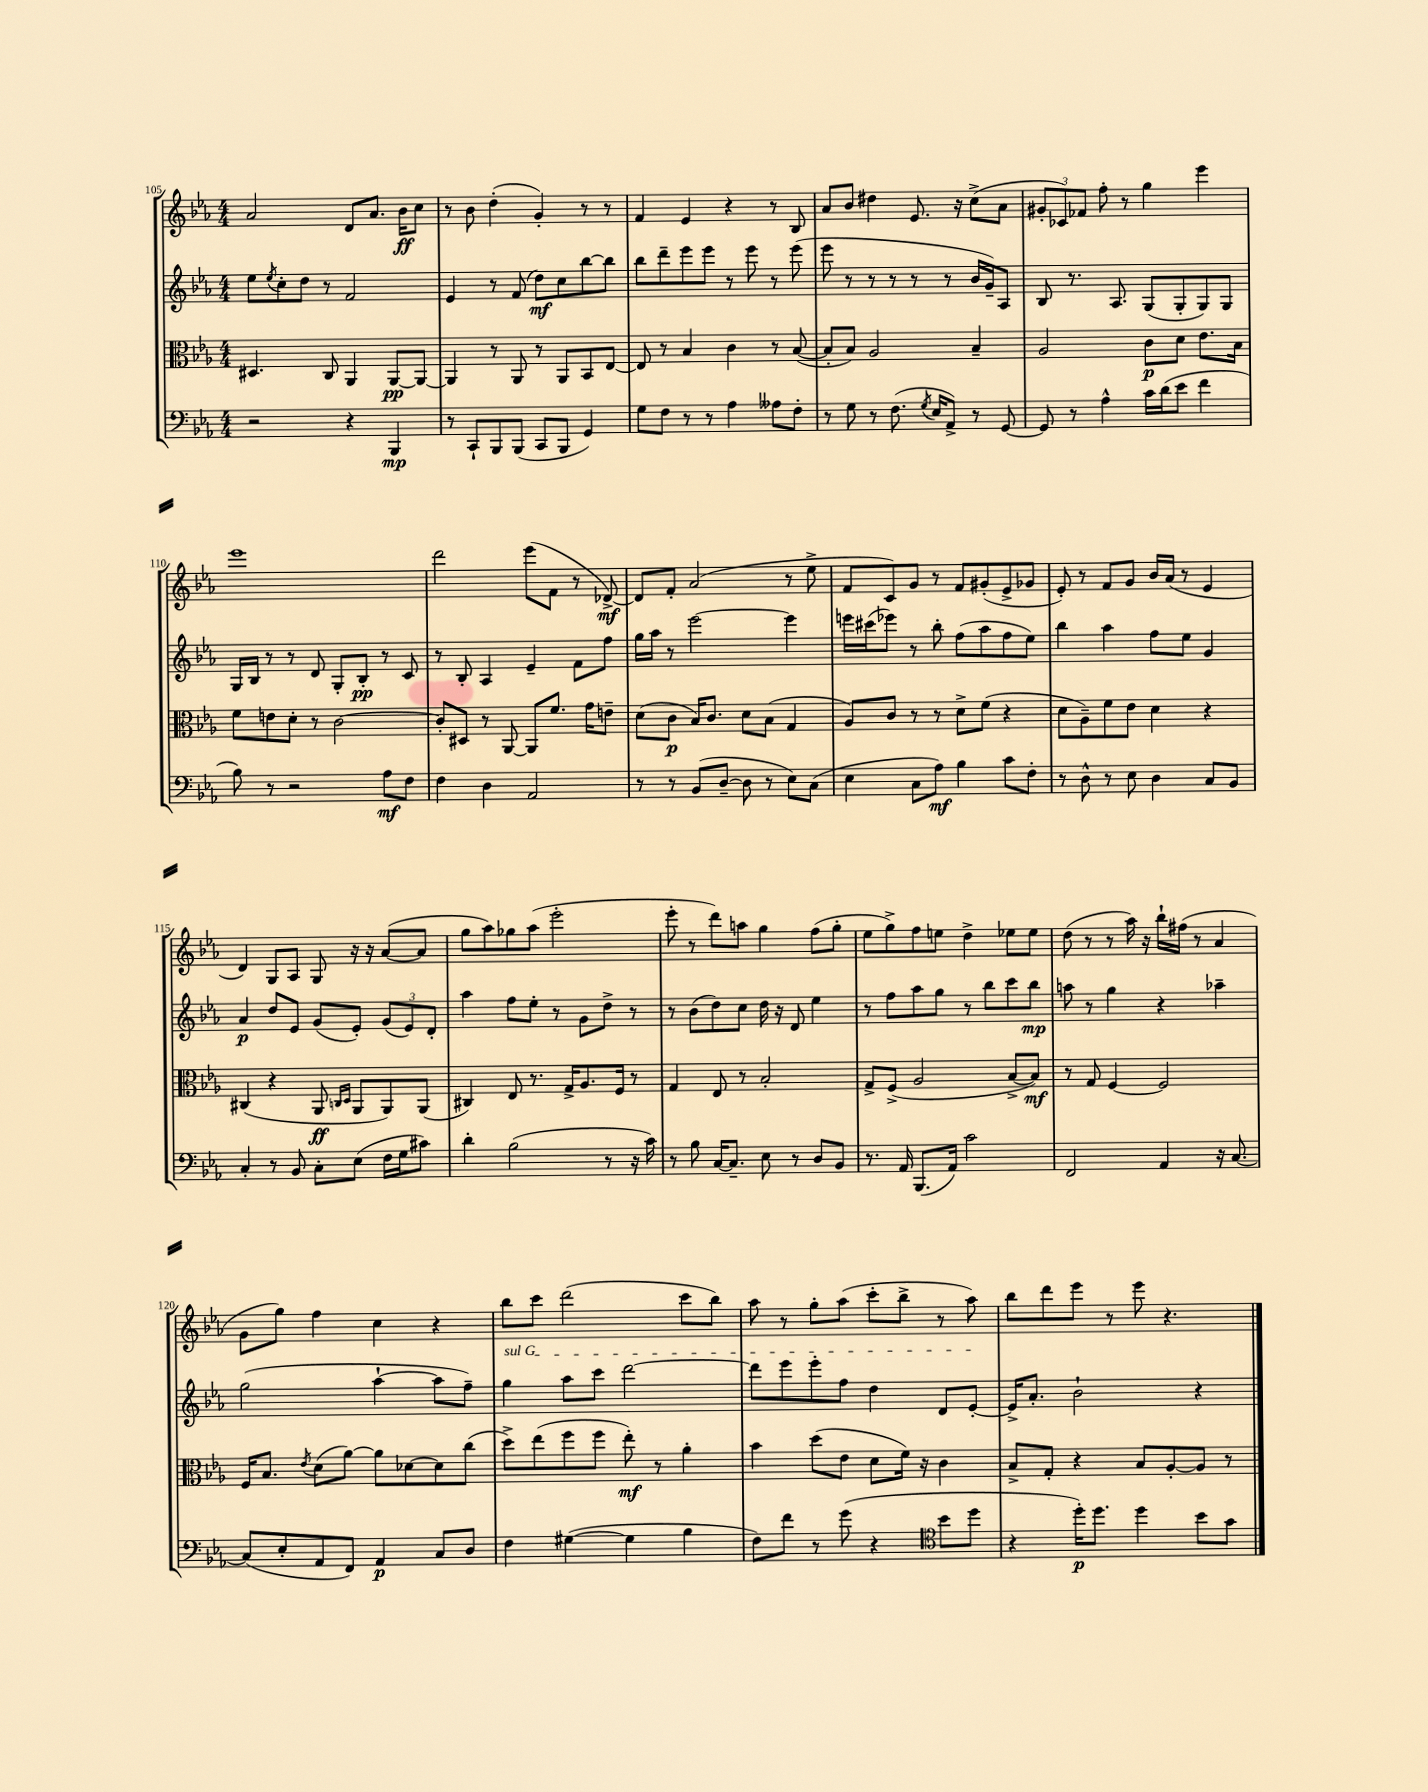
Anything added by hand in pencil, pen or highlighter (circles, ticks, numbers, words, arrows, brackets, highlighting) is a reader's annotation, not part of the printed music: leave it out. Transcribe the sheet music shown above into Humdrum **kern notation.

**kern	**dynam	**kern	**dynam	**kern	**dynam	**kern	**dynam
*part4	*part4	*part3	*part3	*part2	*part2	*part1	*part1
*staff4	*staff4	*staff3	*staff3	*staff2	*staff2	*staff1	*staff1
*clefF4	*	*clefC3	*	*clefG2	*	*clefG2	*
*k[b-e-a-]	*	*k[b-e-a-]	*	*k[b-e-a-]	*	*k[b-e-a-]	*
*M4/4	*	*M4/4	*	*M4/4	*	*M4/4	*
=105	=105	=105	=105	=105	=105	=105	=105
2r	.	4.D#X/	.	8ee-\L	.	2a-/	.
.	.	.	.	8qee-/	.	.	.
.	.	.	.	8cc'\	.	.	.
.	.	.	.	8dd\J	.	.	.
.	.	8C/	.	8r	.	.	.
4r	.	4AA-/	.	2f/	.	8d/L	.
.	.	.	.	.	.	8.a-/J	.
4BBB-/	mp	[8AA-/L	pp	.	.	.	.
.	.	.	.	.	.	16b-\KL	ff
.	.	8AA-/J_	.	.	.	8cc\J	.
=106	=106	=106	=106	=106	=106	=106	=106
8r	.	4AA-/]	.	4e-/	.	8r	.
8CC`/L	.	.	.	.	.	8b-\	.
8BBB-/	.	8r	.	8r	.	(4dd'\	.
(8BBB-/J	.	8AA-/	.	(8f/	.	.	.
8CC/L	.	8r	.	8dd\L)	mf	4g'/)	.
8BBB-/J	.	8AA-/L	.	8cc\	.	.	.
4GG/)	.	8BB-/	.	[8bb-\	.	8r	.
.	.	[8E-/J	.	8bb-\J]	.	8r	.
=107	=107	=107	=107	=107	=107	=107	=107
8G\L	.	8E-/]	.	8bb-\L	.	4f/	.
8F\J	.	8r	.	8ddd~\	.	.	.
8r	.	4B-/	.	8eee-\	.	4e-/	.
8r	.	.	.	8eee-\J	.	.	.
4A-\	.	4c\	.	8r	.	4r	.
.	.	.	.	8eee-\	.	.	.
8A--X\L	.	8r	.	8r	.	8r	.
8F'\J	.	([8B-/	.	(8eee-\	.	8B-/	.
=108	=108	=108	=108	=108	=108	=108	=108
8r	.	8B-'/L]	.	8eee-\	.	8a-/L	.
8G\	.	8B-/J)	.	8r	.	8b-/J	.
8r	.	2A-/	.	8r	.	4dd#X\	.
(8.F\	.	.	.	8r	.	.	.
.	.	.	.	8r	.	8.e-/	.
8qG/	.	.	.	.	.	.	.
16E-/KL	.	.	.	.	.	.	.
8AA-^/J)	.	.	.	8r	.	.	.
.	.	.	.	.	.	16r	.
8r	.	4B-~/	.	16b-/LL	.	(8cc^\L	.
.	.	.	.	16g~/J)	.	.	.
[8GG/	.	.	.	8A-/J	.	8a-\J	.
=109	=109	=109	=109	=109	=109	=109	=109
8GG/]	.	2A-/	.	8B-/	.	12g#X'/L	.
.	.	.	.	.	.	12c-X/)	.
8r	.	.	.	8.r	.	.	.
.	.	.	.	.	.	12f-X/J	.
4A-^^\	.	.	.	.	.	8ff'\	.
.	.	.	.	8.A-/	.	.	.
.	.	.	.	.	.	8r	.
16c\LL	.	8c\L	p	(8G/L	.	4gg\	.
(16d\J	.	.	.	.	.	.	.
8e-\J	.	8d\J	.	8G'/	.	.	.
4f\	.	8.e-\L	.	8G/)	.	4eee-\	.
.	.	.	.	8G/J	.	.	.
.	.	16B-\Jk	.	.	.	.	.
!!LO:LB:g=z
=110	=110	=110	=110	=110	=110	=110	=110
8B-\)	.	8f\L	.	16G/LL	.	1eee-	.
.	.	.	.	16B-/JJ	.	.	.
8r	.	8en\	.	8r	.	.	.
2r	.	8d'\J	.	8r	.	.	.
.	.	8r	.	8d/	.	.	.
.	.	[2c\	.	8G'/L	.	.	.
.	.	.	.	8B-'/J	pp	.	.
8A-\L	mf	.	.	8r	.	.	.
8F\J	.	.	.	8c/	.	.	.
=111	=111	=111	=111	=111	=111	=111	=111
4F\	.	8c'/L]	.	8r	.	2ddd\	.
.	.	8D#X/J	.	8B-'/	.	.	.
4D\	.	8r	.	4A-/	.	.	.
.	.	[8AA-/	.	.	.	.	.
2AA-/	.	8AA-/L]	.	4e-~/	.	(8eee-\L	.
.	.	8.f/J	.	.	.	8f\J	.
.	.	.	.	8f\L	.	8r	.
.	.	16g\KL	.	.	.	.	.
.	.	8en~\J	.	8ff\J	.	[8d-X^/)	mf
=112	=112	=112	=112	=112	=112	=112	=112
8r	.	(8d\L	.	16gg\LL	.	8d-/L]	.
.	.	.	.	16aa-\JJ	.	.	.
8r	.	8c\J	p	8r	.	8f'/J	.
(8BB-/L	.	16B-/KL)	.	[2eee-\	.	(2a-/	.
.	.	8.c/J	.	.	.	.	.
[8D~/J	.	.	.	.	.	.	.
8D\]	.	8d\L	.	.	.	.	.
8r	.	(8B-\J	.	.	.	.	.
8E-\L)	.	4G/	.	4eee-\]	.	8r	.
(8C\J	.	.	.	.	.	8ee-^\	.
=113	=113	=113	=113	=113	=113	=113	=113
4E-\	.	8A-/L)	.	16eeen\LL	.	8f/L	.
.	.	.	.	(16ccc#X\J	.	.	.
.	.	8c/J	.	8eee-X\J)	.	8c/)	.
8C\L	.	8r	.	8r	.	8g/J	.
8A-\J)	mf	8r	.	8bb-'\	.	8r	.
4B-\	.	8d^\L	.	(8ff\L	.	8f/L	.
.	.	(8f\J	.	8aa-\	.	(8g#X'/	.
8c\L	.	4r	.	8ff\	.	8e-^/	.
8F'\J	.	.	.	8ee-\J)	.	8g-X/J	.
=114	=114	=114	=114	=114	=114	=114	=114
8r	.	8d\L	.	4bb-\	.	8e-'/)	.
8D^^\	.	8A-~\)	.	.	.	8r	.
8r	.	8f\	.	4aa-\	.	8f/L	.
8E-\	.	8e-\J	.	.	.	8g/J	.
4D\	.	4d\	.	8ff\L	.	16b-/LL	.
.	.	.	.	.	.	(16a-/JJ	.
.	.	.	.	8ee-\J	.	8r	.
8C/L	.	4r	.	4g/	.	4e-/	.
8BB-/J	.	.	.	.	.	.	.
!!LO:LB:g=z
=115	=115	=115	=115	=115	=115	=115	=115
4C'/	.	(4C#X/	.	4a-/	p	4d/)	.
8r	.	4r	.	8dd/L	.	8G/L	.
8BB-/	.	.	.	8e-/J	.	8A-/J	.
8C'\L	.	8AA-/	ff	(8g/L	.	8G/	.
.	.	16qqCn/LL	.	.	.	.	.
.	.	16qqD/JJ	.	.	.	.	.
(8E-\J	.	8AA-/L	.	8e-'/J)	.	16r	.
.	.	.	.	.	.	16r	.
16F\LL	.	8AA-/)	.	(12g/L	.	([8a-/L	.
16G\J	.	.	.	.	.	.	.
.	.	.	.	12e-/)	.	.	.
8c#X\J)	.	(8AA-/J	.	.	.	8a-/J]	.
.	.	.	.	12d'/J	.	.	.
=116	=116	=116	=116	=116	=116	=116	=116
4d'\	.	4C#X/)	.	4aa-\	.	8gg\L	.
.	.	.	.	.	.	8aa-\)	.
(2B-\	.	8E-/	.	8ff\L	.	8gg-X\	.
.	.	8.r	.	8ee-'\J	.	(8aa-\J	.
.	.	.	.	8r	.	2eee-'\	.
.	.	16G^/KL	.	.	.	.	.
.	.	8.A-/	.	8g\L	.	.	.
8r	.	.	.	8dd^\J	.	.	.
.	.	16F/Jk	.	.	.	.	.
16r	.	8r	.	8r	.	.	.
16c\)	.	.	.	.	.	.	.
=117	=117	=117	=117	=117	=117	=117	=117
8r	.	4G/	.	8r	.	8eee-'\	.
8B-\	.	.	.	(8b-\L	.	8r	.
[16C/KL	.	8E-/	.	8dd\)	.	8ddd\L)	.
8.C~/J]	.	.	.	.	.	.	.
.	.	8r	.	8cc\J	.	8aan\J	.
8E-\	.	2B-'/	.	16dd\	.	4gg\	.
.	.	.	.	16r	.	.	.
8r	.	.	.	8d/	.	.	.
8D/L	.	.	.	4ee-\	.	(8ff\L	.
8BB-/J	.	.	.	.	.	8gg'\J	.
=118	=118	=118	=118	=118	=118	=118	=118
8.r	.	8G^/L	.	8r	.	8ee-\L	.
.	.	(8F^/J	.	8ff\L	.	8gg^\)	.
16AA-/	.	.	.	.	.	.	.
(8.BBB-/L	.	2A-/	.	8aa-\	.	8ff\	.
.	.	.	.	8gg\J	.	8een\J	.
16AA-/Jk)	.	.	.	.	.	.	.
2c\	.	.	.	8r	.	4dd^\	.
.	.	.	.	8bb-\L	.	.	.
.	.	[8B-^/L	.	8ccc\	.	8ee-X\L	.
.	.	8B-/J])	mf	8bb-\J	mp	8ee-\J	.
=119	=119	=119	=119	=119	=119	=119	=119
2FF/	.	8r	.	8aan\	.	(8dd\	.
.	.	8G/	.	8r	.	8r	.
.	.	[4F/	.	4gg\	.	8r	.
.	.	.	.	.	.	16aa-\)	.
.	.	.	.	.	.	16r	.
4AA-/	.	2F/]	.	4r	.	16bb-`\LL	.
.	.	.	.	.	.	(16ff#X\JJ	.
.	.	.	.	.	.	8r	.
16r	.	.	.	4aa-X~\	.	4a-/	.
[8.C/	.	.	.	.	.	.	.
!!LO:LB:g=z
=120	=120	=120	=120	=120	=120	=120	=120
(8C/L]	.	16F/KL	.	(2gg\	.	8g\L	.
.	.	8.B-/J	.	.	.	.	.
8E-'/	.	.	.	.	.	8gg\J)	.
.	.	8qe-/	.	.	.	.	.
8AA-/	.	(8d\L	.	.	.	4ff\	.
8FF/J)	.	[8a-\J)	.	.	.	.	.
4AA-/	p	8a-\L]	.	[4aa-`\	.	4cc\	.
.	.	[8d-X\	.	.	.	.	.
8C/L	.	8d-\]	.	8aa-\L]	.	4r	.
8D/J	.	(8cc\J	.	8ff~\J)	.	.	.
=121	=121	=121	=121	=121	=121	=121	=121
!	!	!	!	!LO:TX:a:i:t=sul G	!	!	!
4F\	.	8dd^\L)	.	4gg\	.	8bb-\L	.
.	.	(8ee-\	.	.	.	8ccc\J	.
([4G#X\	.	8ff\	.	8aa-\L	.	(2ddd\	.
.	.	8ff\J	.	8ccc\J	.	.	.
4G#\]	.	8ee-'\)	mf	[2ddd\	.	.	.
.	.	8r	.	.	.	.	.
4B-\	.	4a-'\	.	.	.	8ccc\L	.
.	.	.	.	.	.	8bb-\J)	.
=122	=122	=122	=122	=122	=122	=122	=122
8F\L)	.	4b-\	.	8ddd\L]	.	8aa-\	.
8f\J	.	.	.	8eee-\	.	8r	.
8r	.	(8dd\L	.	8eee-'\	.	8gg'\L	.
(8g\	.	8e-\J	.	8ff\J	.	(8aa-\J	.
4r	.	8d\L	.	4dd\	.	8ccc'\L	.
.	.	16f\Jk)	.	.	.	8bb-^\J	.
.	.	16r	.	.	.	.	.
*clefC4	*	*	*	*	*	*	*
8b-\L	.	4c\	.	8d/L	.	8r	.
8dd\J	.	.	.	[8e-'/J	.	8aa-\)	.
=123	=123	=123	=123	=123	=123	=123	=123
4r	.	8B-^/L	.	16e-^/KL]	.	8bb-\L	.
.	.	.	.	8.a-'/J	.	.	.
.	.	8G'/J	.	.	.	8ddd\	.
16dd'\KL)	p	4r	.	2b-`\	.	8eee-\J	.
8.dd\J	.	.	.	.	.	.	.
.	.	.	.	.	.	8r	.
4dd\	.	8B-/L	.	.	.	8eee-\	.
.	.	[8A-'/	.	.	.	4.r	.
8b-\L	.	8A-/J]	.	4r	.	.	.
8g\J	.	8r	.	.	.	.	.
==	==	==	==	==	==	==	==
*-	*-	*-	*-	*-	*-	*-	*-
